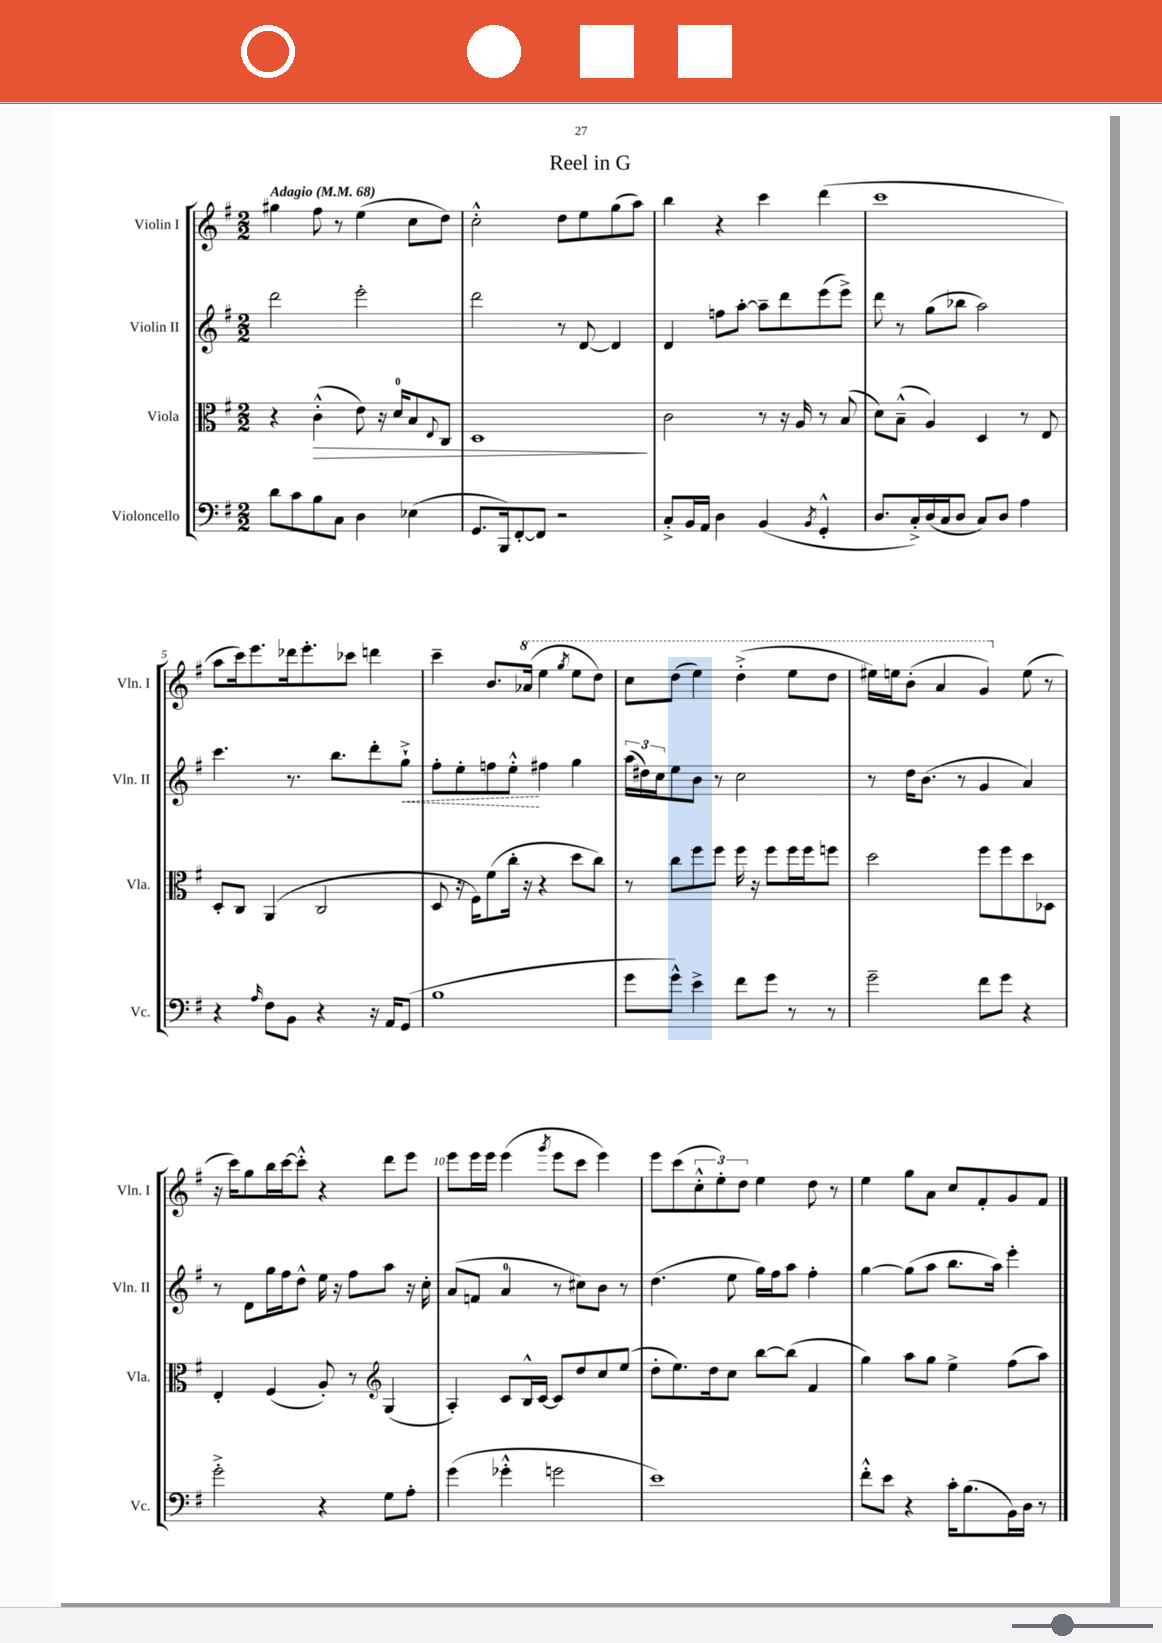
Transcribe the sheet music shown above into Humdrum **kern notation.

**kern	**kern	**dynam	**kern	**dynam	**kern
*part4	*part3	*part3	*part2	*part2	*part1
*staff4	*staff3	*staff3	*staff2	*staff2	*staff1
*I"Violoncello	*I"Viola	*	*I"Violin II	*	*I"Violin I
*I'Vc.	*I'Vla.	*	*I'Vln. II	*	*I'Vln. I
*clefF4	*clefC3	*	*clefG2	*	*clefG2
*k[f#]	*k[f#]	*	*k[f#]	*	*k[f#]
*M2/2	*M2/2	*	*M2/2	*	*M2/2
*MM68	*MM68	*	*MM68	*	*MM68
=1	=1	=1	=1	=1	=1
!	!	!	!	!	!LO:TX:a:B:t=Adagio
8d\L	4r	.	2ddd\	.	4gg#X\
8c\	.	.	.	.	.
!	!	!LO:HP:b	!	!	!
8B\	(4c'^^\	>	.	.	8ff#\
8C\J	.	.	.	.	8r
4D\	8e\)	.	2eee'\	.	(4ee\
.	16r	.	.	.	.
.	16d/KL	.	.	.	.
(4E-X\	8B/	.	.	.	8cc\L
.	8qqE/	.	.	.	.
.	8C/J	.	.	.	8dd\J)
=2	=2	=2	=2	=2	=2
8.GG/L	1D	.	2ddd\	.	2cc'^^\
16BBB/k)	.	.	.	.	.
[8FF#'/	.	.	.	.	.
8FF#/J]	.	.	.	.	.
2r	.	.	8r	.	8dd\L
.	.	.	[8d/	.	8ee\
.	.	.	4d/]	.	(8gg\
.	.	.	.	.	8aa\J)
.	.	]	.	.	.
=3	=3	=3	=3	=3	=3
8C'^/L	2c\	.	4d/	.	4bb\
16BB/L	.	.	.	.	.
16AA/JJ	.	.	.	.	.
4D\	.	.	8ffn\L	.	4r
.	.	.	[8aa'\J	.	.
(4BB/	8r	.	8aa~\L]	.	4ccc\
.	16r	.	8ddd\	.	.
.	16A/	.	.	.	.
8qBB/	.	.	.	.	.
4GG'^^/	8r	.	(8eee\	.	(4ddd\
.	(8B/	.	8eee^\J)	.	.
=4	=4	=4	=4	=4	=4
8.D/L	8d\L)	.	8ddd\	.	1ccc
.	(8B~^^\J	.	8r	.	.
16C'^/L)	.	.	.	.	.
(16D/	4A/)	.	(8gg\L	.	.
16C/J	.	.	.	.	.
8D/J	.	.	8bb-X\J	.	.
8C/L)	4D/	.	2aa\)	.	.
8D/J	.	.	.	.	.
4A\	8r	.	.	.	.
.	8E/	.	.	.	.
!!LO:LB:g=z
=5	=5	=5	=5	=5	=5
4r	8D'/L	.	4.ccc\	.	8aa\L
.	8C/J	.	.	.	16ccc\k)
.	.	.	.	.	8.eee\
16qqA/	.	.	.	.	.
8F#\L	(4AA/	.	.	.	.
8BB\J	.	.	8.r	.	16ddd-X\k
.	.	.	.	.	8.eee'\
4r	2C/	.	.	.	.
.	.	.	8.bb\L	.	.
.	.	.	.	.	8ccc-X\J
16r	.	.	8ddd'\	.	4dddn\
16AA/KL	.	.	.	.	.
!	!	!	!	!LO:HP:b	!
(8GG/J	.	.	8gg`^\J	<	.
=6	=6	=6	=6	=6	=6
1B	8D/	.	8ff#'\L	.	4ccc~\
.	16r	.	8ee'\	.	.
.	16F#\KL)	.	.	.	.
.	(8f#\	.	8ffn\	.	8.b/L
.	16cc'\Jk	.	8ee'^^\J	.	.
*	*	*	*	*	*8va
.	16r	.	.	.	(16aa-X/Jk
.	4r	.	4ff#X\	[	4eee\
.	.	.	.	.	8qggg/
.	8dd\L	.	4gg\	.	8eee\L
.	8cc\J)	.	.	.	8ddd\J)
=7	=7	=7	=7	=7	=7
8g\L	8r	.	(24aa\LL	.	8ccc\L
.	.	.	24dd#X\)	.	.
.	.	.	24cc\J	.	.
8g^^\J)	8cc\L	.	8ee\	.	(8ddd\J
4e^\	8ff#\	.	8b\J	.	4eee\)
.	8ff#\J	.	8r	.	.
8f#\L	16ff#\	.	2cc\	.	(4ddd'^\
.	16r	.	.	.	.
8g\J	8ff#\L	.	.	.	.
8r	16ff#\L	.	.	.	8eee\L
.	16ff#\J	.	.	.	.
8r	8ffn\J	.	.	.	8ddd\J
=8	=8	=8	=8	=8	=8
2g~\	2dd\	.	8r	.	16eee#X\LL)
.	.	.	.	.	16eeen\J
.	.	.	16dd\KL	.	(8bb'\J
.	.	.	(8.b\J	.	.
.	.	.	.	.	4aa/
.	.	.	8r	.	.
8f#\L	8ff#\L	.	4g/	.	4gg/)
8g\J	8ff#\	.	.	.	.
*	*	*	*	*	*X8va
4r	8dd\	.	4a/)	.	(8ee\
.	8D-X\J	.	.	.	8r
!!LO:LB:g=z
=9	=9	=9	=9	=9	=9
2g'^\	4E'/	.	8r	.	16r
.	.	.	.	.	16ccc\KL)
.	.	.	8d\L	.	8gg\
.	(4F#/	.	16gg\L	.	16bb\L
.	.	.	16ff#\J	.	[16ccc\J
.	.	.	8dd^^\J	.	8ccc'^^\J]
4r	8A'/)	.	16ee\	.	4r
.	.	.	16r	.	.
.	8r	.	8ff#\L	.	.
*	*clefG2	*	*	*	*
8G\L	(4G/	.	8aa\J	.	8ddd\L
8A'\J	.	.	16r	.	8eee\J
.	.	.	16cc'\	.	.
=10	=10	=10	=10	=10	=10
(4g\	4A'/)	.	(8a/L	.	8eee\L
.	.	.	8fn/J	.	16eee\L
.	.	.	.	.	16eee\JJ
4g-X'^^\	8c/L	.	4a/	.	(4eee\
.	16B^^/L	.	.	.	.
.	[16c/JJ	.	.	.	.
.	.	.	.	.	8qggg/
2gn\	8c/L]	.	8r	.	8eee\L
.	8dd/	.	8cc#X\L)	.	8ccc\J
.	8cc/	.	8b\J	.	4eee\)
.	(8ee/J	.	8r	.	.
=11	=11	=11	=11	=11	=11
1e)	8dd'\L	.	(4.dd\	.	8eee\L
.	8.ee\)	.	.	.	(8ccc\
.	.	.	.	.	12cc'^^\
.	16dd\k	.	.	.	.
.	.	.	.	.	12ee'\)
.	8cc\J	.	8ee\	.	.
.	.	.	.	.	12dd\J
.	[8bb\L	.	16gg\LL)	.	4ee\
.	.	.	16ff#\J	.	.
.	(8bb\J]	.	8aa\J	.	.
.	4f#/	.	4ff#'\	.	8dd\
.	.	.	.	.	8r
=12	=12	=12	=12	=12	=12
8f#'^^\L	4gg\)	.	[4gg\	.	4ee\
8e\J	.	.	.	.	.
4r	8aa\L	.	(8gg\L]	.	8gg\L
.	8gg\J	.	8aa\J	.	8a\J
16c'\KL	4ee^\	.	8.bb\L	.	8cc/L
(8.B\	.	.	.	.	.
.	.	.	.	.	8f#'/
.	.	.	16aa\Jk)	.	.
16BB\L)	(8ff#\L	.	4eee'\	.	8g/
16D\JJ	.	.	.	.	.
8r	8aa\J)	.	.	.	8f#/J
==	==	==	==	==	==
*-	*-	*-	*-	*-	*-
